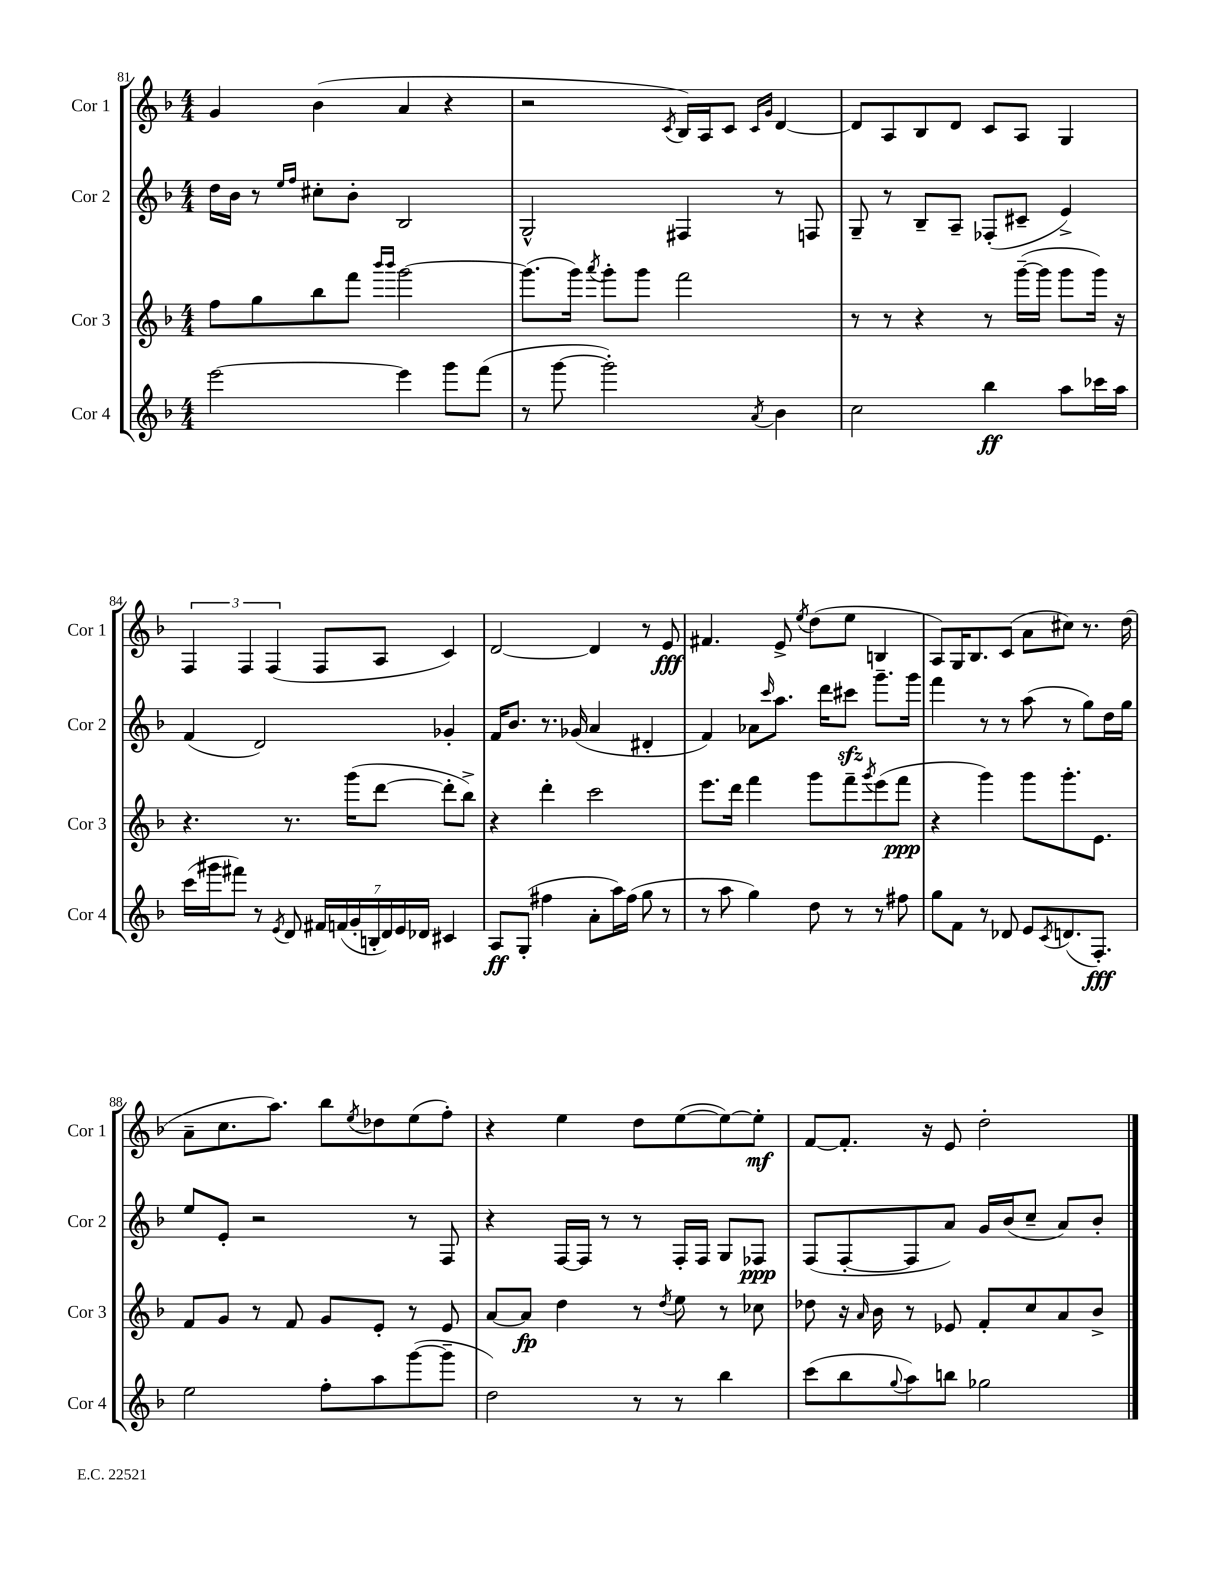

**kern	**dynam	**kern	**dynam	**kern	**dynam	**kern	**dynam
*part4	*part4	*part3	*part3	*part2	*part2	*part1	*part1
*staff4	*staff4	*staff3	*staff3	*staff2	*staff2	*staff1	*staff1
*I"Cor 4	*	*I"Cor 3	*	*I"Cor 2	*	*I"Cor 1	*
*I'Cor 4	*	*I'Cor 3	*	*I'Cor 2	*	*I'Cor 1	*
*clefG2	*	*clefG2	*	*clefG2	*	*clefG2	*
*k[b-]	*	*k[b-]	*	*k[b-]	*	*k[b-]	*
*M4/4	*	*M4/4	*	*M4/4	*	*M4/4	*
=81	=81	=81	=81	=81	=81	=81	=81
[2eee\	.	8ff\L	.	16dd\LL	.	4g/	.
.	.	.	.	16b-\JJ	.	.	.
.	.	8gg\	.	8r	.	.	.
.	.	.	.	16qqee/LL	.	.	.
.	.	.	.	16qqff/JJ	.	.	.
.	.	8bb-\	.	8cc#X'\L	.	(4b-\	.
.	.	8fff\J	.	8b-'\J	.	.	.
.	.	16qqbbb-/LL	.	.	.	.	.
.	.	16qqbbb-/JJ	.	.	.	.	.
4eee\]	.	[2ggg\	.	2B-/	.	4a/	.
8ggg\L	.	.	.	.	.	4r	.
(8fff\J	.	.	.	.	.	.	.
=82	=82	=82	=82	=82	=82	=82	=82
8r	.	(8.ggg\L]	.	2G^^/	.	2r	.
[8ggg\	.	.	.	.	.	.	.
.	.	16ggg\Jk)	.	.	.	.	.
.	.	8qaaa/	.	.	.	.	.
2ggg'\])	.	8ggg'\L	.	.	.	.	.
.	.	8ggg\J	.	.	.	.	.
.	.	.	.	.	.	8qc/	.
.	.	2fff\	.	4F#X/	.	16B-/LL)	.
.	.	.	.	.	.	16A/J	.
.	.	.	.	.	.	8c/J	.
.	.	.	.	.	.	16qqc/LL	.
8qa/	.	.	.	.	.	16qqg/JJ	.
4b-\	.	.	.	8r	.	[4d/	.
.	.	.	.	8Fn/	.	.	.
=83	=83	=83	=83	=83	=83	=83	=83
2cc\	.	8r	.	8G~/	.	8d/L]	.
.	.	8r	.	8r	.	8A/	.
.	.	4r	.	8B-~/L	.	8B-/	.
.	.	.	.	8A~/J	.	8d/J	.
4bb-\	ff	8r	.	(8F-X'/L	.	8c/L	.
.	.	([16ggg~\LL	.	8c#X~/J	.	8A/J	.
.	.	16ggg\JJ]	.	.	.	.	.
8aa\L	.	8ggg\L	.	4e^/)	.	4G/	.
16ccc-X\L	.	16ggg\Jk)	.	.	.	.	.
16aa\JJ	.	16r	.	.	.	.	.
!!LO:LB:g=z
=84	=84	=84	=84	=84	=84	=84	=84
(16ccc\LL	.	4.r	.	(4f/	.	6F/	.
16ggg#X\J	.	.	.	.	.	.	.
8fff#X\J)	.	.	.	.	.	.	.
.	.	.	.	.	.	6F/	.
8r	.	.	.	2d/)	.	.	.
.	.	.	.	.	.	(6F/	.
8qe/	.	.	.	.	.	.	.
8d/	.	8.r	.	.	.	.	.
28f#X/LL	.	.	.	.	.	8F/L	.
(28fn/	.	.	.	.	.	.	.
.	.	(16ggg\KL	.	.	.	.	.
28g'/	.	.	.	.	.	.	.
28Bn'/	.	.	.	.	.	.	.
.	.	[8ddd\J	.	.	.	8A/J	.
28d/)	.	.	.	.	.	.	.
28e/	.	.	.	.	.	.	.
28d-X/JJ	.	.	.	.	.	.	.
4c#X/	.	8ddd'\L]	.	4g-X'/	.	4c/)	.
.	.	8bb-^\J)	.	.	.	.	.
=85	=85	=85	=85	=85	=85	=85	=85
8A/L	ff	4r	.	16f/KL	.	[2d/	.
.	.	.	.	8.b-/J	.	.	.
(8G'/J	.	.	.	.	.	.	.
4ff#X\	.	4ddd'\	.	8.r	.	.	.
.	.	.	.	(16g-X/	.	.	.
8a'\L	.	2ccc\	.	4a/	.	4d/]	.
16aa\L)	.	.	.	.	.	.	.
(16ff#\JJ	.	.	.	.	.	.	.
8gg\	.	.	.	4d#X'/	.	8r	.
8r	.	.	.	.	.	8e/	fff
=86	=86	=86	=86	=86	=86	=86	=86
8r	.	8.eee\L	.	4f/)	.	4.f#X/	.
8aa\	.	.	.	.	.	.	.
.	.	16ddd\Jk	.	.	.	.	.
4gg\)	.	4fff\	.	8a-X\L	.	.	.
.	.	.	.	16qqccc/	.	.	.
.	.	.	.	8.aa\J	.	8e^/	.
.	.	.	.	.	.	8qee/	.
8dd\	.	8ggg\L	.	.	.	(8dd\L	.
.	.	.	.	16ddd\KL	.	.	.
8r	.	8fff~\	.	8ccc#Xzz\J	.	8ee\J	.
.	.	8qggg/	.	.	.	.	.
8r	.	(8eee\	.	8.ggg~\L	.	4Bn/	.
8ff#X\	.	8fff\J	ppp	.	.	.	.
.	.	.	.	16ggg\Jk	.	.	.
=87	=87	=87	=87	=87	=87	=87	=87
8gg\L	.	4r	.	4fff\	.	8A/L)	.
8f\J	.	.	.	.	.	16G/K	.
.	.	.	.	.	.	8.B-/	.
8r	.	4ggg\)	.	8r	.	.	.
8d-X/	.	.	.	8r	.	(8c/J	.
8e/L	.	8ggg\L	.	(8aa\	.	8a\L	.
8qc/	.	.	.	.	.	.	.
(8.dn/	.	8.ggg'\	.	8r	.	8cc#X\J)	.
.	.	.	.	8gg\L)	.	8.r	.
8.F'/J)	fff	8.e\J	.	.	.	.	.
.	.	.	.	16dd\L	.	.	.
.	.	.	.	16gg\JJ	.	(16dd\	.
!!LO:LB:g=z
=88	=88	=88	=88	=88	=88	=88	=88
2ee\	.	8f/L	.	8ee/L	.	8a~\L	.
.	.	8g/J	.	8e'/J	.	8.cc\	.
.	.	8r	.	2r	.	.	.
.	.	.	.	.	.	8.aa\J)	.
.	.	8f/	.	.	.	.	.
8ff'\L	.	8g/L	.	.	.	8bb-\L	.
.	.	.	.	.	.	8qee/	.
8aa\	.	8e'/J	.	.	.	8dd-X\	.
([8ggg\	.	8r	.	8r	.	(8ee\	.
8ggg~\J]	.	8e/	.	8F/	.	8ff'\J)	.
=89	=89	=89	=89	=89	=89	=89	=89
2dd\)	.	[8a/L	.	4r	.	4r	.
.	.	8a/J]	fp	.	.	.	.
.	.	4dd\	.	[16F/LL	.	4ee\	.
.	.	.	.	16F/JJ]	.	.	.
.	.	.	.	8r	.	.	.
8r	.	8r	.	8r	.	8dd\L	.
.	.	8qdd/	.	.	.	.	.
8r	.	8ee\	.	16F'/LL	.	([8ee\	.
.	.	.	.	16F/JJ	.	.	.
4bb-\	.	8r	.	8G/L	.	8ee\_)	.
.	.	8cc-X\	.	8F-X/J	ppp	8ee'\J]	mf
=90	=90	=90	=90	=90	=90	=90	=90
(8ccc\L	.	8dd-X\	.	(8F/L	.	[8f/L	.
8bb-\	.	16r	.	[8F'/	.	8.f'/J]	.
.	.	16qqa/	.	.	.	.	.
.	.	16b-\	.	.	.	.	.
8qqgg/	.	.	.	.	.	.	.
8aa\)	.	8r	.	8F/]	.	.	.
.	.	.	.	.	.	16r	.
8bbn\J	.	8e-X/	.	8a/J)	.	8e/	.
2gg-X\	.	8f'/L	.	16g/LL	.	2dd'\	.
.	.	.	.	(16b-/J	.	.	.
.	.	8cc/	.	8cc~/J	.	.	.
.	.	8a/	.	8a/L)	.	.	.
.	.	8b-^/J	.	8b-'/J	.	.	.
==	==	==	==	==	==	==	==
*-	*-	*-	*-	*-	*-	*-	*-
